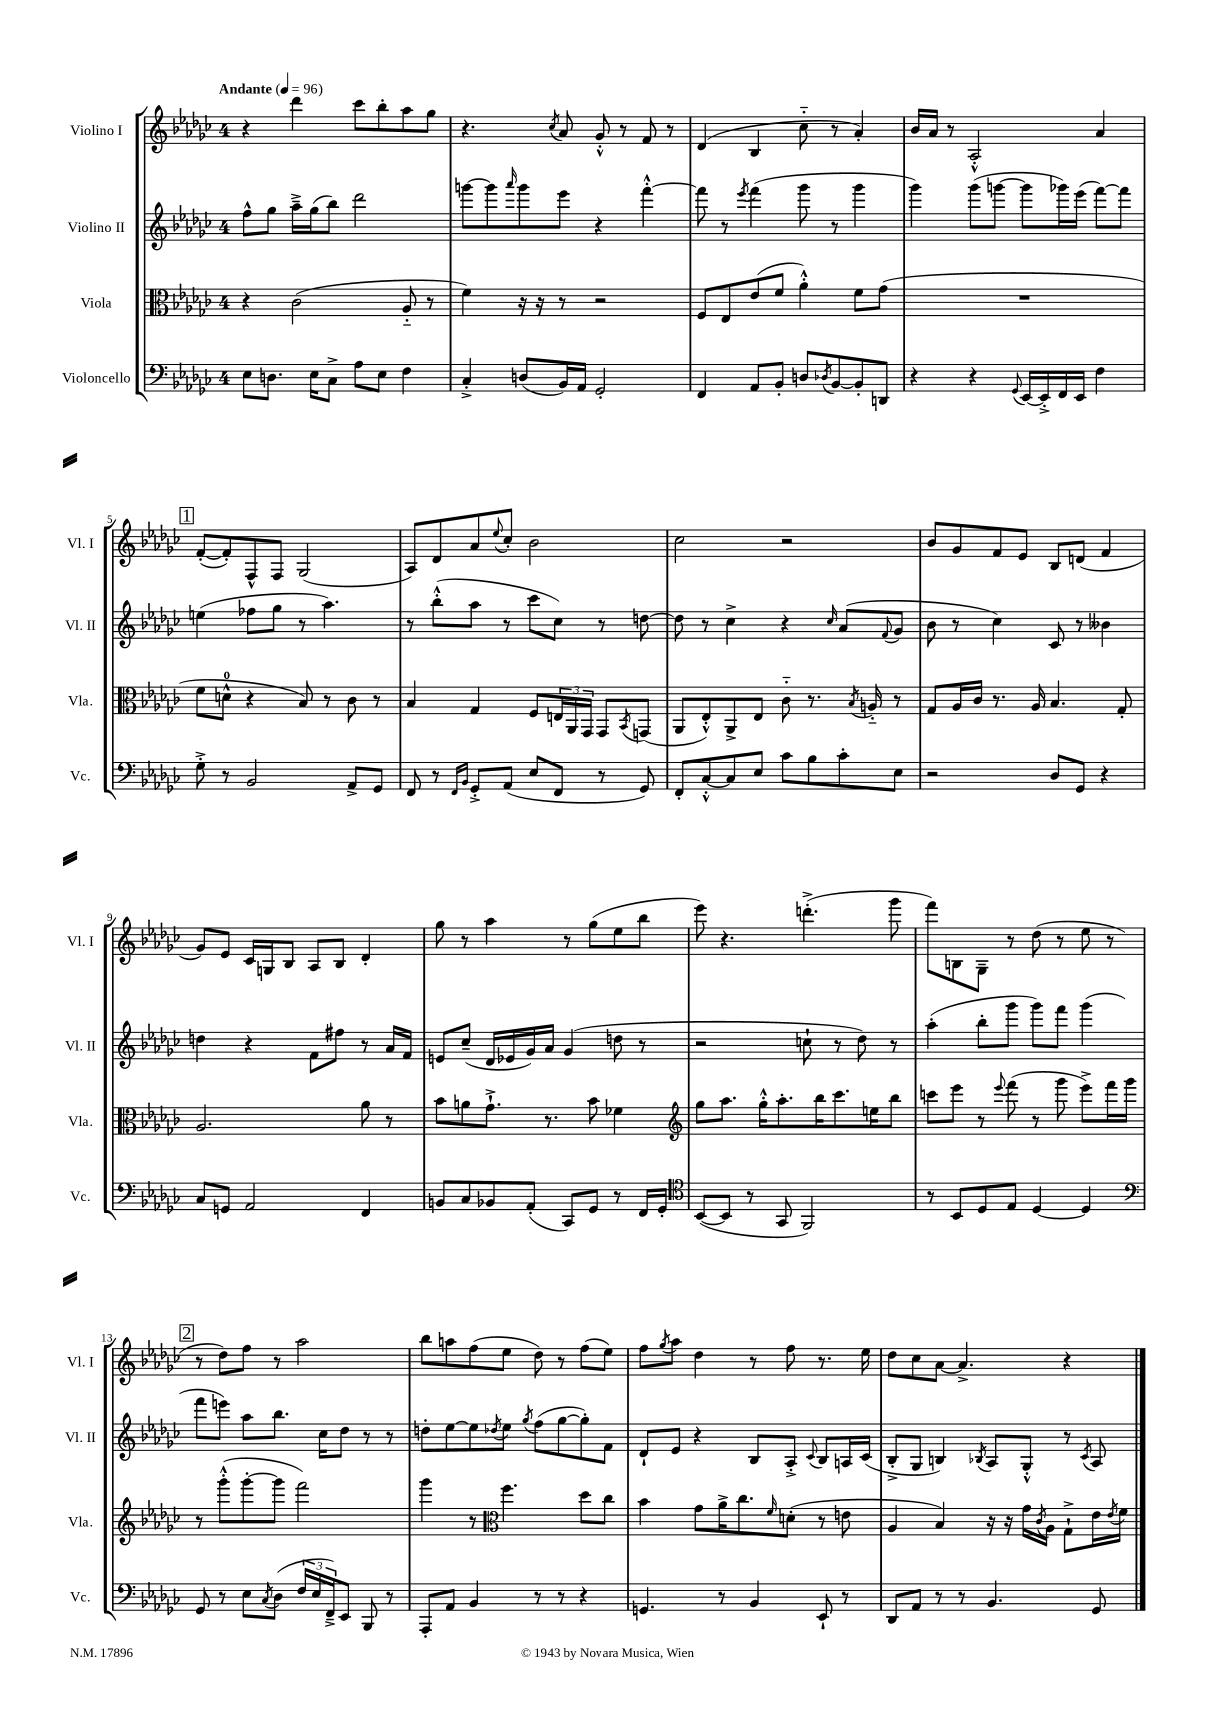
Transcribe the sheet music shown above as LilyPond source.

<<
\new StaffGroup <<
\new Staff = "s0" \with { instrumentName = "Violino I" shortInstrumentName = "Vl. I" } {
    \clef treble \key ges \major \once \override Staff.TimeSignature.style = #'single-digit \time 4/4 \tempo "Andante" 4 = 96
    r4 des'''4 ces'''8 bes''8-. aes''8 ges''8 |
    r4. \acciaccatura { ces''8 } aes'8 ges'8-.-^ r8 f'8 r8 |
    des'4( bes4 ces''8-_ r8 aes'4-.) |
    bes'16 aes'16 r8 aes2-.-^ aes'4 |
    \mark \markup { \box "1" } f'8~-.( f'8-.) f8-^ f8 ges2( |
    aes8) des'8 aes'8 \appoggiatura { ees''8 } ces''8-. bes'2 |
    ces''2 r2 |
    bes'8 ges'8 f'8 ees'8 bes8 d'8( f'4 |
    ges'8) ees'8 ces'16 g16 bes8 aes8 bes8 des'4-. |
    ges''8 r8 aes''4 r8 ges''8( ees''8 bes''8 |
    ees'''8) r4. d'''4.-.->( ges'''8 |
    f'''8) b8 ges8-- r8 des''8( r8 ees''8 r8 |
    \mark \markup { \box "2" } r8 des''8) f''8 r8 aes''2 |
    bes''8 a''8 f''8( ees''8 des''8) r8 f''8( ees''8) |
    f''8 \acciaccatura { ges''8 } aes''8 des''4 r8 f''8 r8. ees''16 |
    des''8 ces''8 aes'8~ aes'4.-> r4 \bar "|." |
}
\new Staff = "s1" \with { instrumentName = "Violino II" shortInstrumentName = "Vl. II" } {
    \clef treble \key ges \major \once \override Staff.TimeSignature.style = #'single-digit \time 4/4
    f''8-^ ges''8 aes''16---> ges''16( bes''8) des'''2 |
    g'''8~ g'''8 \grace { aes'''16 } g'''8 ees'''8 r4 f'''4~-.-^ |
    f'''8 r8 \acciaccatura { ees'''8 } f'''4( ges'''8 r8 ges'''4 |
    ges'''4) ges'''8( g'''8~ g'''8 ges'''16) ees'''16( f'''8~) f'''8 |
    \mark \markup { \box "1" } e''4( fes''8 ges''8 r8 aes''4.) |
    r8 bes''8-.-^( aes''8 r8 ces'''8 ces''8) r8 d''8~ |
    d''8 r8 ces''4-> r4 \grace { ces''16 } aes'8( \appoggiatura { f'8 } ges'8 |
    bes'8 r8 ces''4) ces'8 r8 beses'4 |
    d''4 r4 f'8 fis''8 r8 aes'16 f'16 |
    e'8 ces''8--( des'16 ees'16 ges'16) aes'16 ges'4( d''8 r8 |
    r2 c''8-! r8 des''8) r8 |
    aes''4-.( bes''8-. ges'''8 ges'''8) f'''8 ges'''4( |
    \mark \markup { \box "2" } f'''8 e'''8) aes''8 bes''8. ces''16 des''8 r8 r8 |
    d''8-. ees''8~ ees''8 \acciaccatura { des''8 } ees''8 \acciaccatura { ges''8 } f''8( ges''8~ ges''8-.) f'8 |
    des'8-! ees'8 r4 bes8 aes8-.-> \appoggiatura { ces'8 } bes8 a16 ces'16( |
    bes8-.-> ges8 b4) \acciaccatura { bes8 } aes8 ges8-.-^ r8 \acciaccatura { ces'8 } aes8 \bar "|." |
}
\new Staff = "s2" \with { instrumentName = "Viola" shortInstrumentName = "Vla." } {
    \clef alto \key ges \major \once \override Staff.TimeSignature.style = #'single-digit \time 4/4
    r4 ces'2( aes8-_ r8 |
    f'4) r16 r16 r8 r2 |
    f8 ees8 ees'8( f'8 aes'4-.-^) f'8 ges'8( |
    R1 |
    \mark \markup { \box "1" } f'8 d'8-0-^ r4 bes8) r8 ces'8 r8 |
    bes4 ges4 f8 \tuplet 3/2 { e16 aes,16 ges,16 } ges,8 \acciaccatura { bes,8 } g,8( |
    aes,8 ees8-.-^) aes,8-> ees8 ces'8-_ r8. \acciaccatura { bes8 } a16-_ r8 |
    ges8 aes16 ces'16 r8. aes16 bes4. ges8-. |
    aes2. aes'8 r8 |
    bes'8 a'8 ges'8.-!-> r8. bes'8 fes'4 |
    \clef treble ges''8 aes''8. ges''16-.-^ aes''8.-. bes''16 ces'''8. e''16 bes''8 |
    c'''8 ees'''8 r8 \appoggiatura { ees'''8 } f'''8( r8 ges'''8 ees'''8->) f'''16 ges'''16 |
    \mark \markup { \box "2" } r8 ges'''8-.-^( ges'''8~-. ges'''8 f'''2) |
    ges'''4 r8 \clef alto f''4. des''8 ces''8 |
    bes'4 ges'8 aes'16-> ces''8. \grace { f'16 } d'8-.( r8 e'8 |
    aes4 bes4) r16 r16 ges'16 \acciaccatura { ces'8 } aes16 ges8-!-> ees'16 \acciaccatura { ees'8 } f'16 \bar "|." |
}
\new Staff = "s3" \with { instrumentName = "Violoncello" shortInstrumentName = "Vc." } {
    \clef bass \key ges \major \once \override Staff.TimeSignature.style = #'single-digit \time 4/4
    ees8 d8. ees16 ces8-> aes8 ees8 f4 |
    ces4-.-> d8( bes,16) aes,16 ges,2-. |
    f,4 aes,8 bes,8-. d8 \acciaccatura { des8 } bes,8~ bes,8-. d,8 |
    r4 r4 \appoggiatura { ges,8 } ees,16~ ees,16-.-> f,16 ees,16 f4 |
    \mark \markup { \box "1" } ges8-.-> r8 bes,2 aes,8-> ges,8 |
    f,8 r8 \grace { f,16 bes,16 } ges,8-.-> aes,8( ees8 f,8 r8 ges,8) |
    f,8-. ces8~-.-^ ces8 ees8 ces'8 bes8 ces'8-. ees8 |
    r2 des8 ges,8 r4 |
    ces8 g,8 aes,2 f,4 |
    b,8 ces8 bes,8 aes,8-.( ces,8) ges,8 r8 f,16 ges,16-. |
    \clef tenor bes,8~( bes,8 r8 ges,8 f,2) |
    r8 bes,8 des8 ees8 des4~ des4 |
    \mark \markup { \box "2" } \clef bass ges,8 r8 ees8 \acciaccatura { ces8 } des8( \tuplet 3/2 { f16 ees16 f,16--->) } ees,8 bes,,8 r8 |
    aes,,8-. aes,8 bes,4 r8 r8 r4 |
    g,4. r8 bes,4 ees,8-! r8 |
    des,8 aes,8 r8 r8 bes,4. ges,8 \bar "|." |
}
>>
>>
